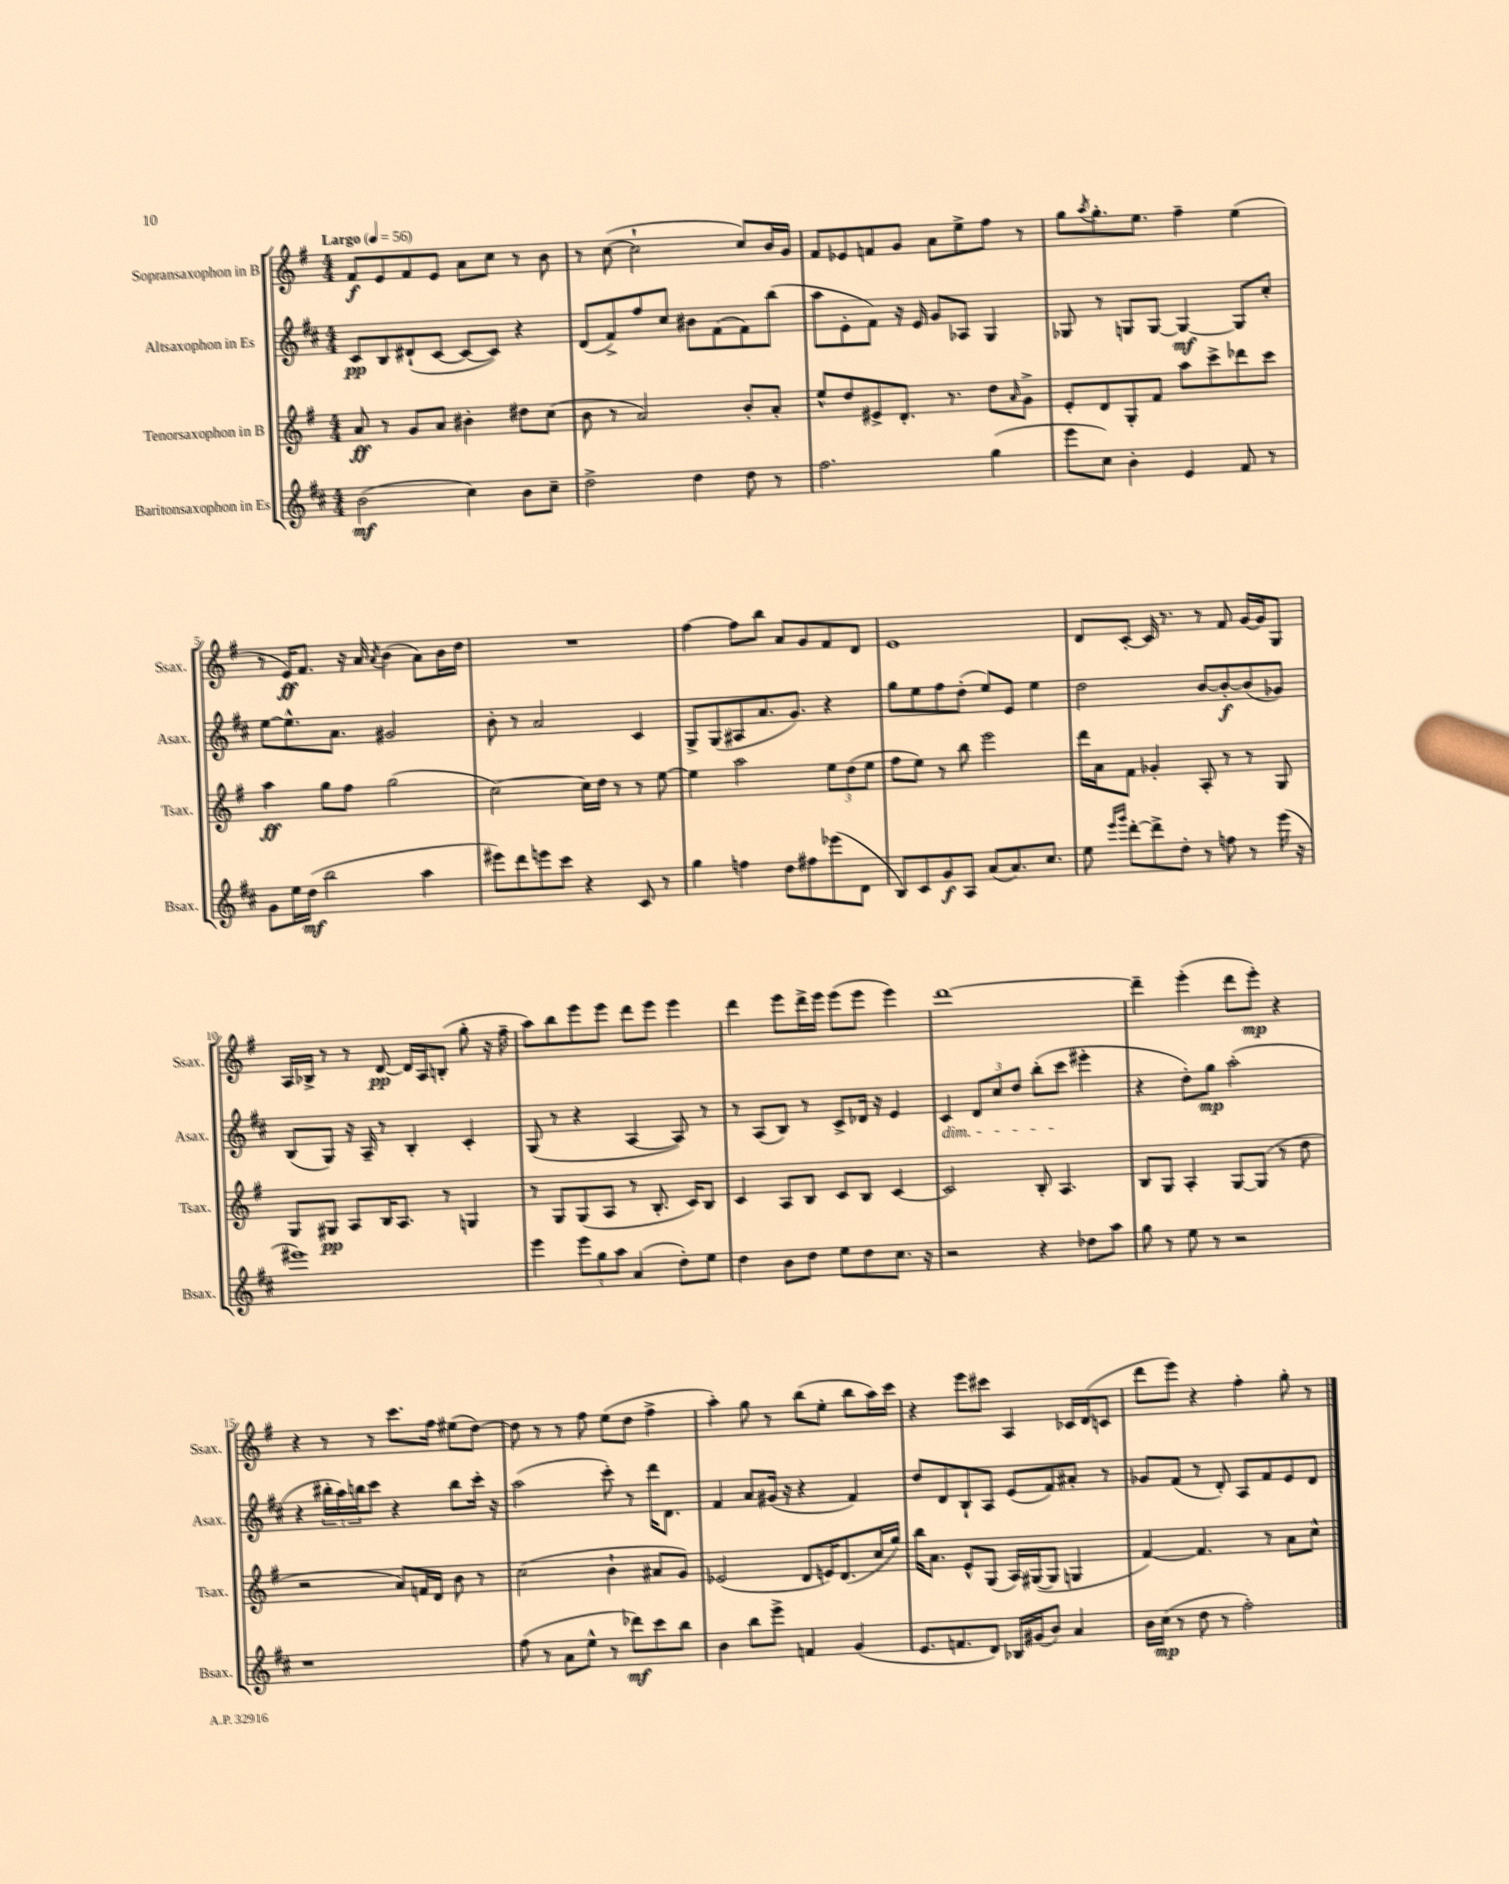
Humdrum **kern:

**kern	**kern	**kern	**kern
*staff4	*staff3	*staff2	*staff1
*clefG2	*clefG2	*clefG2	*clefG2
*k[f#c#]	*k[f#]	*k[f#c#]	*k[f#]
*M4/4	*M4/4	*M4/4	*M4/4
*MM56	*MM56	*MM56	*MM56
(2b	8a	8c#	8f#
.	8r	8B	8e
.	8g	(8d#`	8f#
.	8a	[8c#	8e
4cc#)	4b#'	8c#_	8a
.	.	8c#])	8cc
8b	8dd#	4r	8r
8cc#~	(8cc	.	8b
=	=	=	=
2dd^	8b	(8d	8r
.	8r	8f#^)	([8cc
.	2a)	8ff#	2cc`]
.	.	8cc#	.
4dd	.	8b#	.
.	.	(8f#	.
8dd	8b'	8f#)	8cc)
8r	8a'	(8bb	16b
.	.	.	16g
=	=	=	=
2.ff#	8ee^^	8aa	8f#
.	8dd	8e'	8e-
.	8e#^	8f#)	8f
.	8.d'	16r	8g
.	.	16e	.
.	.	8g	8a
.	8.r	.	.
.	.	8A-	8ee^
(4gg	8dd	4G	8ff#
.	16qqa	.	.
.	8g^	.	8r
=	=	=	=
8eee	8e'	8G-	8gg
.	.	.	8qaa
8cc#)	8d	8r	8.gg'
4b'	8G'	8G	.
.	.	.	8.ee
.	8f#	[8G	.
4e	8aa	4G_	4ff#~
.	8ccc^	.	.
8f#	8ddd-	8G]	(4ee
8r	8ccc	8cc#'	.
=	=	=	=
8g	4aa	[8ee	8r
16ee	.	8.ee^^]	16e)
(16dd	.	.	8.f#
2bb	8gg	.	.
.	.	8.a	.
.	8ff#	.	16r
.	.	.	16a
.	.	.	8qa
.	(2gg	2g#	(4b
4aa	.	.	8a)
.	.	.	16b
.	.	.	16dd
=	=	=	=
8eee#)	[2cc)	8b'	1r
8ddd	.	8r	.
8eee	.	2a	.
8ccc#	.	.	.
4r	16cc]	.	.
.	16dd	.	.
.	8r	.	.
8c#	8r	4c#	.
8r	[8ee	.	.
=	=	=	=
4gg	4ee]	8G^	[4ff#
.	.	(8G	.
4ff	2aa	8A#	8ff#]
.	.	8.a	8bb
8dd	.	.	8a
.	.	8.g)	.
8ff#	.	.	8g
(8eee-	12ee	4r	8f#
.	(12dd	.	.
8d	.	.	8d
.	12ee	.	.
=	=	=	=
8B)	8ff#	8gg	1e
8c#	8ee)	8ee	.
8g	8r	8ff#	.
8A	8bb	(8dd'	.
(8a	2eee	8ee)	.
8.a)	.	8e	.
.	.	4ee	.
8.cc#	.	.	.
=	=	=	=
8ee	16ddd	2dd	8d
.	16a	.	.
16qqeee	.	.	.
16qqggg	.	.	.
[8ddd'	8f#	.	[8c'
8ddd^]	4g-'	.	16c]
.	.	.	8.r
8dd'	.	.	.
8r	8A'	[8b	8r
8ff	8r	8b'_	8f#
8r	8r	(8b]	[16g
.	.	.	16g]
(16eee	8G	8g-)	8G
16r	.	.	.
=	=	=	=
1eee#)	8G	(8B	16A
.	.	.	16B-^
.	8G#	8G)	8r
.	8A	16r	8r
.	.	16A~	.
.	16B	8r	[8d
.	8.A	.	.
.	.	4B'	16d]
.	.	.	16A
.	8r	.	(8B'
.	4G	4c#'	8gg'
.	.	.	16r
.	.	.	16ff#~
=	=	=	=
4eee	8r	(8G	8aa)
.	8G	8r	8bb
12eee	(8G	4r	8eee
12gg	.	.	.
.	8A	.	8eee
12aa	.	.	.
(4a	8r	[4A	8ddd
.	8.B'	.	8eee
8dd')	.	8A])	4eee
.	16c)	.	.
8ee	8B	8r	.
=	=	=	=
4dd	4c	8r	4ddd
.	.	(8A	.
8b	8A	8B)	8eee
8dd	8B	8r	16ddd^
.	.	.	16eee
8ee	8c	8c#^	(8eee
8dd	8B	16d-	8eee
.	.	16r	.
8.cc#	[4c	4e	4eee)
16r	.	.	.
=	=	=	=
2r	2c]	4c#	[1ddd
.	.	12d	.
.	.	12cc#	.
.	.	12dd	.
4r	8B'	(8bb'	.
.	4.A	8ccc#	.
8dd-	.	4eee#'	.
8aa	.	.	.
=	=	=	=
8gg	8B	4r	4ddd~]
8r	8G	.	.
8ee	4A'	8dd')	(4eee'
8r	.	8gg	.
2r	[8G	(2aa'	8ddd
.	(8G]	.	8eee')
.	8r	.	4r
.	8dd	.	.
=	=	=	=
1r	2r	4r	4r
.	.	24bb#'	8r
.	.	24aa)	.
.	.	24bb	.
.	.	8ccc#	8r
.	8a)	4r	8.ccc
.	16f	.	.
.	16d	.	16ff#
.	8b	8bb	(8ee#
.	8r	16ccc#'	[8dd)
.	.	16r	.
=	=	=	=
(8ff#	(2cc	(2aa	8dd]
8r	.	.	8r
8a	.	.	8r
8ee^^	.	.	8ff#
8r	4b`	8ccc#')	(8ee
8ddd-)	.	8r	8dd
8ccc#	8a#	16ddd	4ff#^
.	.	8.d	.
8bb	8g)	.	.
=	=	=	=
4b	(2e-	4f#	4aa')
8bb	.	8a	8gg
8eee^	.	(16g#	8r
.	.	16r	.
4f	8d	4r	(8bb
.	16e)	.	8ee'
.	(8.d	.	.
(4g	.	4f#)	8bb
.	16cc	.	16aa)
.	16gg)	.	16ccc
=	=	=	=
8.e	16bb	8dd	4r
.	8.a	.	.
.	.	8d	.
8.f	.	.	.
.	8e^^	8B`	8eee
8d)	(8G	8A	8ccc#
16B-	16A)	(8e	4A
(16g#	([16G#	.	.
8b)	8G#]	8f#)	.
4a	4G	8a#'	16c-
.	.	.	(16d
.	.	8r	8c
=	=	=	=
16b	[4f#)	8g-	8ddd
(16cc#	.	.	.
8r	.	(8f#	8eee)
8dd	4.f#]	8r	4r
8r	.	8d')	.
2ff#')	.	8A	4ff#'
.	8r	8f#	.
.	8a	8e	8gg'
.	8cc^^	8d	8r
==	==	==	==
*-	*-	*-	*-
